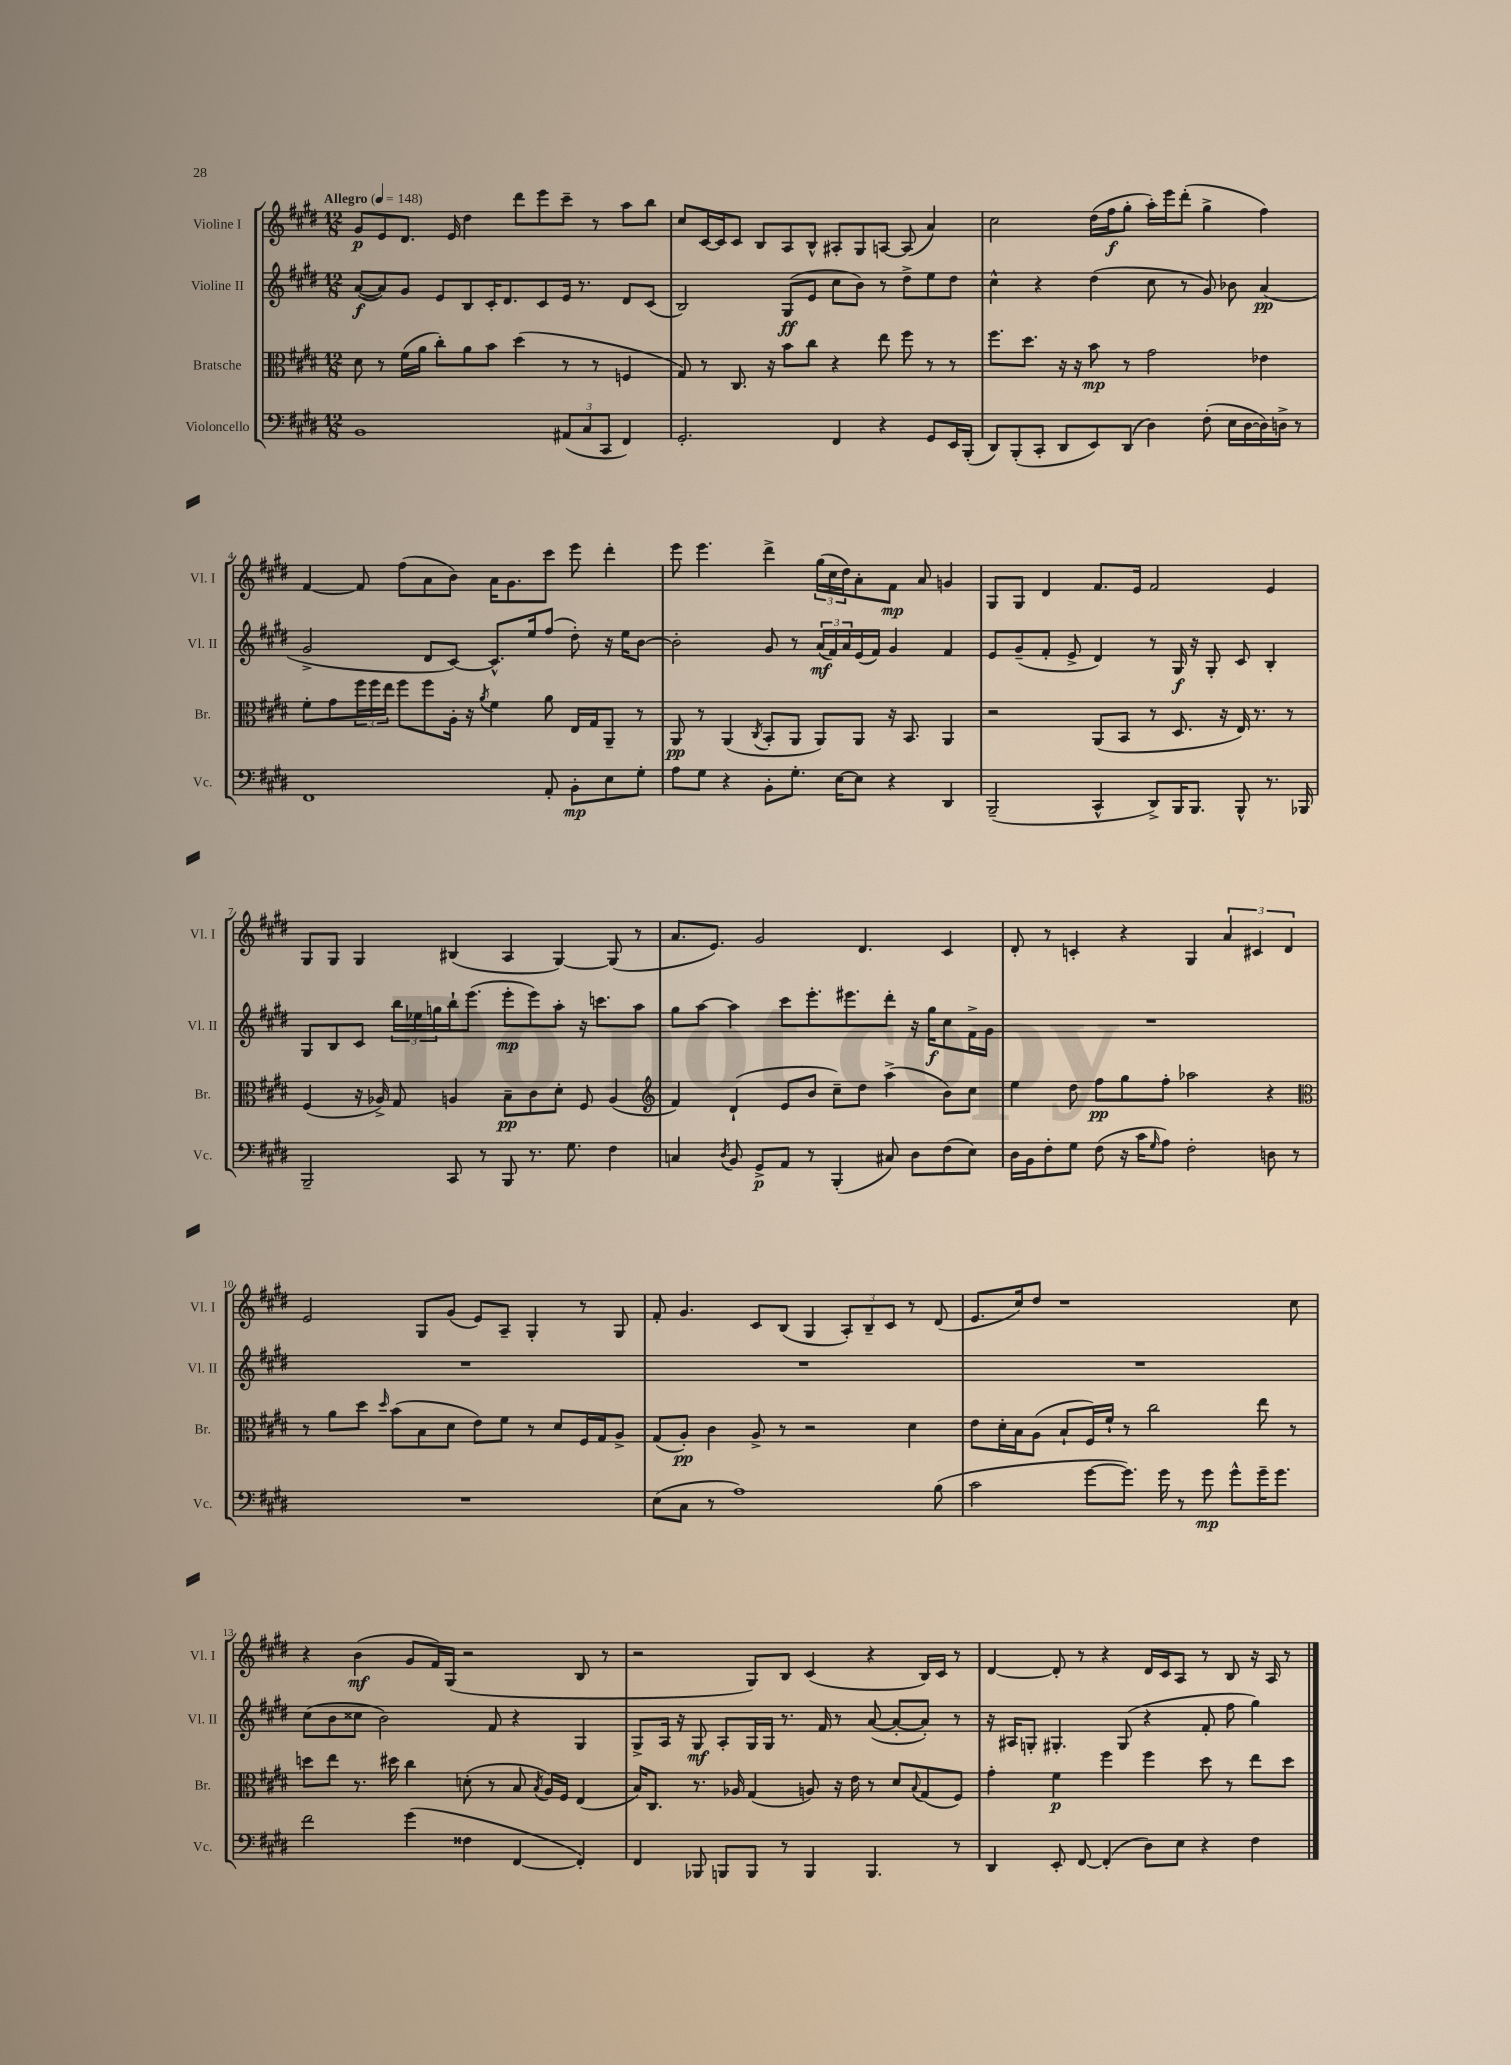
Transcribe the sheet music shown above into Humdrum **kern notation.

**kern	**dynam	**kern	**dynam	**kern	**dynam	**kern	**dynam
*part4	*part4	*part3	*part3	*part2	*part2	*part1	*part1
*staff4	*staff4	*staff3	*staff3	*staff2	*staff2	*staff1	*staff1
*I"Violoncello	*	*I"Bratsche	*	*I"Violine II	*	*I"Violine I	*
*I'Vc.	*	*I'Br.	*	*I'Vl. II	*	*I'Vl. I	*
*clefF4	*	*clefC3	*	*clefG2	*	*clefG2	*
*k[f#c#g#d#]	*	*k[f#c#g#d#]	*	*k[f#c#g#d#]	*	*k[f#c#g#d#]	*
*M12/8	*	*M12/8	*	*M12/8	*	*M12/8	*
*MM148	*	*MM148	*	*MM148	*	*MM148	*
=1	=1	=1	=1	=1	=1	=1	=1
!	!	!	!	!	!	!LO:TX:a:B:t=Allegro	!
1BB	.	8d#\	.	([8a/L	f	8g#/L	p
.	.	8r	.	8a/])	.	8e/	.
.	.	(16f#\LL	.	8g#/J	.	8.d#/J	.
.	.	16a\JJ	.	.	.	.	.
.	.	8cc#'\L)	.	8e/L	.	.	.
.	.	.	.	.	.	16e/	.
.	.	8a\	.	8B/	.	4dd#\	.
.	.	8b\J	.	16c#'/K	.	.	.
.	.	.	.	8.d#/	.	.	.
.	.	(4dd#\	.	.	.	8ddd#\L	.
.	.	.	.	8c#/	.	8eee\	.
(12AA#X/L	.	8r	.	16e/Jk	.	8ccc#~\J	.
.	.	.	.	8.r	.	.	.
12C#/	.	.	.	.	.	.	.
.	.	8r	.	.	.	8r	.
12CC#/J	.	.	.	.	.	.	.
4FF#/)	.	4Fn/	.	8d#/L	.	8aa\L	.
.	.	.	.	(8c#/J	.	8bb\J	.
=2	=2	=2	=2	=2	=2	=2	=2
2.GG#'/	.	8G#/)	.	2B/)	.	8cc#/L	.
.	.	8r	.	.	.	[16c#/L	.
.	.	.	.	.	.	16c#/J]	.
.	.	8.C#/	.	.	.	8c#/J	.
.	.	.	.	.	.	8B/L	.
.	.	16r	.	.	.	.	.
.	.	8b\L	.	(8G#/L	ff	8A/	.
.	.	8cc#\J	.	8e/J	.	8B^^/J	.
4FF#/	.	4r	.	8cc#\L	.	8A#X'/L	.
.	.	.	.	8b\J)	.	8G#/	.
4r	.	8ee\	.	8r	.	[8An/J	.
.	.	8ff#\	.	8dd#^\L	.	(8A/]	.
8GG#/L	.	8r	.	8ee\	.	4a/)	.
16EE/L	.	8r	.	8dd#\J	.	.	.
(16BBB'/JJ	.	.	.	.	.	.	.
=3	=3	=3	=3	=3	=3	=3	=3
8DD#/L)	.	8.ff#\L	.	4cc#^^\	.	2cc#\	.
(8BBB'/	.	.	.	.	.	.	.
.	.	8.dd#\J	.	.	.	.	.
8CC#'/J	.	.	.	4r	.	.	.
8DD#/L	.	16r	.	.	.	.	.
.	.	16r	.	.	.	.	.
8EE/)	.	8b\	mp	(4dd#\	.	(16dd#\LL	.
.	.	.	.	.	.	16ff#\J	f
(8DD#/J	.	8r	.	.	.	8gg#'\J	.
4D#\)	.	2g#\	.	8cc#\	.	16aa'\LL)	.
.	.	.	.	.	.	16eee\J	.
.	.	.	.	8r	.	(8ddd#'\J	.
(8F#'\	.	.	.	8g#/)	.	4gg#^\	.
16E\LL	.	.	.	8b-X\	.	.	.
[16D#\	.	.	.	.	.	.	.
16D#\])	.	4e-X\	.	(4a/	pp	4ff#\)	.
16Dn^\JJ	.	.	.	.	.	.	.
8r	.	.	.	.	.	.	.
!!LO:LB:g=z
=4	=4	=4	=4	=4	=4	=4	=4
1FF#	.	8f#'\L	.	2g#^/	.	[4f#/	.
.	.	8g#\	.	.	.	.	.
.	.	24ff#\L	.	.	.	8f#/]	.
.	.	24ff#\	.	.	.	.	.
.	.	24ee\JJ	.	.	.	.	.
.	.	8ff#\L	.	.	.	(8ff#\L	.
.	.	8ff#\	.	8d#/L	.	8a\	.
.	.	16A'\Jk	.	[8c#/J)	.	8b\J)	.
.	.	16r	.	.	.	.	.
.	.	8qa/	.	.	.	.	.
.	.	4f#\	.	8.c#^^/L]	.	16a\KL	.
.	.	.	.	.	.	8.g#\	.
.	.	.	.	16ee/k	.	.	.
8AA'/	.	8a\	.	(8ff#/J	.	8ccc#\J	.
8BB'\L	mp	16E/LL	.	8dd#'\)	.	8eee\	.
.	.	16G#/J	.	.	.	.	.
8E\	.	8AA~/J	.	16r	.	4ddd#'\	.
.	.	.	.	16ee\KL	.	.	.
8G#'\J	.	8r	.	[8b\J	.	.	.
=5	=5	=5	=5	=5	=5	=5	=5
8A\L	.	8AA/	pp	2b'\]	.	8eee\	.
8G#\J	.	8r	.	.	.	4.eee\	.
4r	.	(4AA/	.	.	.	.	.
.	.	8qC#/	.	.	.	.	.
8BB'\L	.	8BB'/L	.	8g#/	.	4ddd#^\	.
8.G#'\J	.	8AA/J	.	8r	.	.	.
.	.	8AA/L)	.	(24a/LL	mf	(24gg#\LL	.
.	.	.	.	24f#/)	.	24cc#\	.
[16E\KL	.	.	.	.	.	.	.
.	.	.	.	24a/	.	24dd#\J)	.
8E\J]	.	8AA/J	.	(16e/	.	8a'\	.
.	.	.	.	16f#/JJ)	.	.	.
4r	.	16r	.	4g#/	.	8f#\J	mp
.	.	8.BB/	.	.	.	.	.
.	.	.	.	.	.	8a/	.
4DD#/	.	4AA/	.	4f#/	.	4gn/	.
=6	=6	=6	=6	=6	=6	=6	=6
(2BBB~/	.	2r	.	8e/L	.	8G#/L	.
.	.	.	.	(8g#~/	.	8G#/J	.
.	.	.	.	8f#'/J	.	4d#/	.
.	.	.	.	8e^/	.	.	.
4CC#^^/	.	(8AA/L	.	4d#/)	.	8.f#/L	.
.	.	8BB/J	.	.	.	.	.
.	.	.	.	.	.	16e/Jk	.
8DD#^/L)	.	8r	.	8r	.	2f#/	.
16BBB/K	.	8.D#/	.	16G#/	f	.	.
8.BBB/J	.	.	.	16r	.	.	.
.	.	.	.	8G#'/	.	.	.
.	.	16r	.	.	.	.	.
8BBB^^/	.	16E/)	.	8c#/	.	.	.
.	.	8.r	.	.	.	.	.
8.r	.	.	.	4B'/	.	4e/	.
.	.	8r	.	.	.	.	.
16BBB-X/	.	.	.	.	.	.	.
!!LO:LB:g=z
=7	=7	=7	=7	=7	=7	=7	=7
2BBB~/	.	(4F#/	.	8G#/L	.	8G#/L	.
.	.	.	.	8B/	.	8G#/J	.
.	.	16r	.	8c#/J	.	4G#/	.
.	.	16A-X^/)	.	.	.	.	.
.	.	8G#/	.	24bb\LL	.	.	.
.	.	.	.	24ee-X\	.	.	.
.	.	.	.	24ggn\	.	.	.
8CC#/	.	4An/	.	16bb`\J	.	(4B#X/	.
.	.	.	.	(8.eee\J	.	.	.
8r	.	.	.	.	.	.	.
8BBB/	.	8B~\L	pp	8eee'\L	mp	4A/	.
8.r	.	8c#\	.	8eee\)	.	.	.
.	.	8d#'\J	.	8aa'\J	.	[4G#/)	.
8.G#\	.	.	.	.	.	.	.
.	.	8F#/	.	16r	.	.	.
.	.	.	.	8.cccn\L	.	.	.
4F#\	.	(4A/	.	.	.	(8G#/]	.
.	.	.	.	8aa\J	.	8r	.
=8	=8	=8	=8	=8	=8	=8	=8
*	*	*clefG2	*	*	*	*	*
4Cn/	.	4f#/)	.	8gg#\L	.	8.a/L	.
.	.	.	.	[8aa\J	.	.	.
.	.	.	.	.	.	8.e/J)	.
8qD#/	.	.	.	.	.	.	.
8BB/	.	(4d#`/	.	4aa\]	.	.	.
8GG#^/L	p	.	.	.	.	2g#/	.
8AA/J	.	8e/L	.	8ccc#\L	.	.	.
8r	.	8b/J	.	8.eee'\	.	.	.
(4BBB'/	.	8cc#~\L)	.	.	.	.	.
.	.	.	.	8.eee#X\	.	.	.
.	.	8dd#\J	.	.	.	4.d#/	.
8C#X/)	.	(4aa^\	.	8ddd#'\J	.	.	.
8D#\L	.	.	.	16r	.	.	.
.	.	.	.	16gg#\KL	f	.	.
(8F#\	.	8b\L)	.	8cc#\	.	4c#/	.
8E\J)	.	8cc#\J	.	16f#^\L	.	.	.
.	.	.	.	16g#\JJ	.	.	.
=9	=9	=9	=9	=9	=9	=9	=9
16D#\LL	.	4ee\	.	1.r	.	8d#'/	.
16BB\J	.	.	.	.	.	.	.
8F#'\	.	.	.	.	.	8r	.
8G#\J	.	8dd#\	.	.	.	4cn'/	.
(8F#\	.	8ff#\L	pp	.	.	.	.
16r	.	8gg#\	.	.	.	4r	.
16c#\KL	.	.	.	.	.	.	.
16qqG#/	.	.	.	.	.	.	.
8A\J)	.	8ff#'\J	.	.	.	.	.
2F#'\	.	2aa-X\	.	.	.	4G#/	.
.	.	.	.	.	.	6a/	.
.	.	.	.	.	.	6c#X/	.
8Dn\	.	4r	.	.	.	.	.
.	.	.	.	.	.	6d#/	.
8r	.	.	.	.	.	.	.
!!LO:LB:g=z
=10	=10	=10	=10	=10	=10	=10	=10
*	*	*clefC3	*	*	*	*	*
1.r	.	8r	.	1.r	.	2e/	.
.	.	8a\L	.	.	.	.	.
.	.	8dd#\J	.	.	.	.	.
.	.	16qqdd#/	.	.	.	.	.
.	.	(8b\L	.	.	.	.	.
.	.	8B\	.	.	.	8G#/L	.
.	.	8d#\J	.	.	.	(8g#/J	.
.	.	8e\L)	.	.	.	8e/L)	.
.	.	8f#\J	.	.	.	8A~/J	.
.	.	8r	.	.	.	4G#'/	.
.	.	8d#/L	.	.	.	.	.
.	.	16F#/L	.	.	.	8r	.
.	.	16G#/J	.	.	.	.	.
.	.	8A^/J	.	.	.	8G#/	.
=11	=11	=11	=11	=11	=11	=11	=11
(8E\L	.	(8G#/L	.	1.r	.	8f#'/	.
8C#\J	.	8A'/J)	pp	.	.	4.g#/	.
8r	.	4c#\	.	.	.	.	.
1A)	.	.	.	.	.	.	.
.	.	8A^/	.	.	.	8c#/L	.
.	.	8r	.	.	.	(8B/J	.
.	.	2r	.	.	.	4G#/	.
.	.	.	.	.	.	12A'/L)	.
.	.	.	.	.	.	12B~/	.
.	.	.	.	.	.	12c#/J	.
.	.	4d#\	.	.	.	8r	.
(8B\	.	.	.	.	.	(8d#/	.
=12	=12	=12	=12	=12	=12	=12	=12
2c#\	.	8e\L	.	1.r	.	8.e/L	.
.	.	16d#'\L	.	.	.	.	.
.	.	16B\J	.	.	.	16cc#/k)	.
.	.	(8A\J	.	.	.	8dd#/J	.
.	.	8B`/L	.	.	.	1r	.
[8g#\L	.	16F#/L)	.	.	.	.	.
.	.	16f#`/JJ	.	.	.	.	.
8.g#\J])	.	8r	.	.	.	.	.
.	.	2cc#\	.	.	.	.	.
16g#\	.	.	.	.	.	.	.
8r	.	.	.	.	.	.	.
8g#\	mp	.	.	.	.	.	.
8g#^^\L	.	.	.	.	.	.	.
16g#~\K	.	8ee\	.	.	.	.	.
8.g#\J	.	.	.	.	.	.	.
.	.	8r	.	.	.	8cc#\	.
!!LO:LB:g=z
=13	=13	=13	=13	=13	=13	=13	=13
2f#\	.	8ddn\L	.	(8cc#\L	.	4r	.
.	.	8ee\J	.	8b\	.	.	.
.	.	8.r	.	8cc##X\J	.	(4b\	mf
.	.	.	.	2b\)	.	.	.
.	.	16dd#X\	.	.	.	.	.
(4g#\	.	4cc#\	.	.	.	8g#/L	.
.	.	.	.	.	.	16f#/L)	.
.	.	.	.	.	.	(16G#/JJ	.
4F##X\	.	(8dn'\	.	.	.	2r	.
.	.	8r	.	8f#/	.	.	.
[4FF#/	.	8B/	.	4r	.	.	.
.	.	8qB/	.	.	.	.	.
.	.	16A/LL)	.	.	.	.	.
.	.	16F#/JJ	.	.	.	.	.
4FF#'/])	.	(4E/	.	4G#/	.	8B/	.
.	.	.	.	.	.	8r	.
=14	=14	=14	=14	=14	=14	=14	=14
4FF#/	.	16B/KL)	.	8G#^/L	.	2r	.
.	.	8.C#/J	.	.	.	.	.
.	.	.	.	16A/Jk	.	.	.
.	.	.	.	16r	.	.	.
8BBB-X/	.	8.r	.	8G#/	mf	.	.
8BBBn/L	.	.	.	8A'/L	.	.	.
.	.	16A-X/	.	.	.	.	.
8BBB/J	.	(4G#/	.	16G#/L	.	8G#/L)	.
.	.	.	.	16G#/JJ	.	.	.
8r	.	.	.	8.r	.	8B/J	.
4BBB/	.	8An/)	.	.	.	(4c#/	.
.	.	.	.	16f#/	.	.	.
.	.	16r	.	8r	.	.	.
.	.	16e\	.	.	.	.	.
4.BBB/	.	8r	.	([8a/	.	4r	.
.	.	8d#/L	.	8a'/L_	.	.	.
.	.	8qqB/	.	.	.	.	.
.	.	(8G#/	.	8a'/J])	.	16B/LL)	.
.	.	.	.	.	.	16c#/JJ	.
8r	.	8F#/J)	.	8r	.	8r	.
=15	=15	=15	=15	=15	=15	=15	=15
4DD#/	.	4g#'\	.	16r	.	[4d#/	.
.	.	.	.	16A#X/KL	.	.	.
.	.	.	.	8Gn'/J	.	.	.
8EE'/	.	4f#\	p	4.G#X'/	.	8d#'/]	.
[8FF#/	.	.	.	.	.	8r	.
(4FF#'/]	.	4ff#\	.	.	.	4r	.
.	.	.	.	(8G#/	.	.	.
8D#\L)	.	4ff#\	.	4r	.	16d#/LL	.
.	.	.	.	.	.	16c#/J	.
8E\J	.	.	.	.	.	8A/J	.
4r	.	8dd#\	.	8f#'/	.	8r	.
.	.	8r	.	8ff#\	.	8B/	.
4F#\	.	8ee\L	.	4gg#\)	.	16r	.
.	.	.	.	.	.	16A/	.
.	.	8dd#\J	.	.	.	8r	.
==	==	==	==	==	==	==	==
*-	*-	*-	*-	*-	*-	*-	*-
